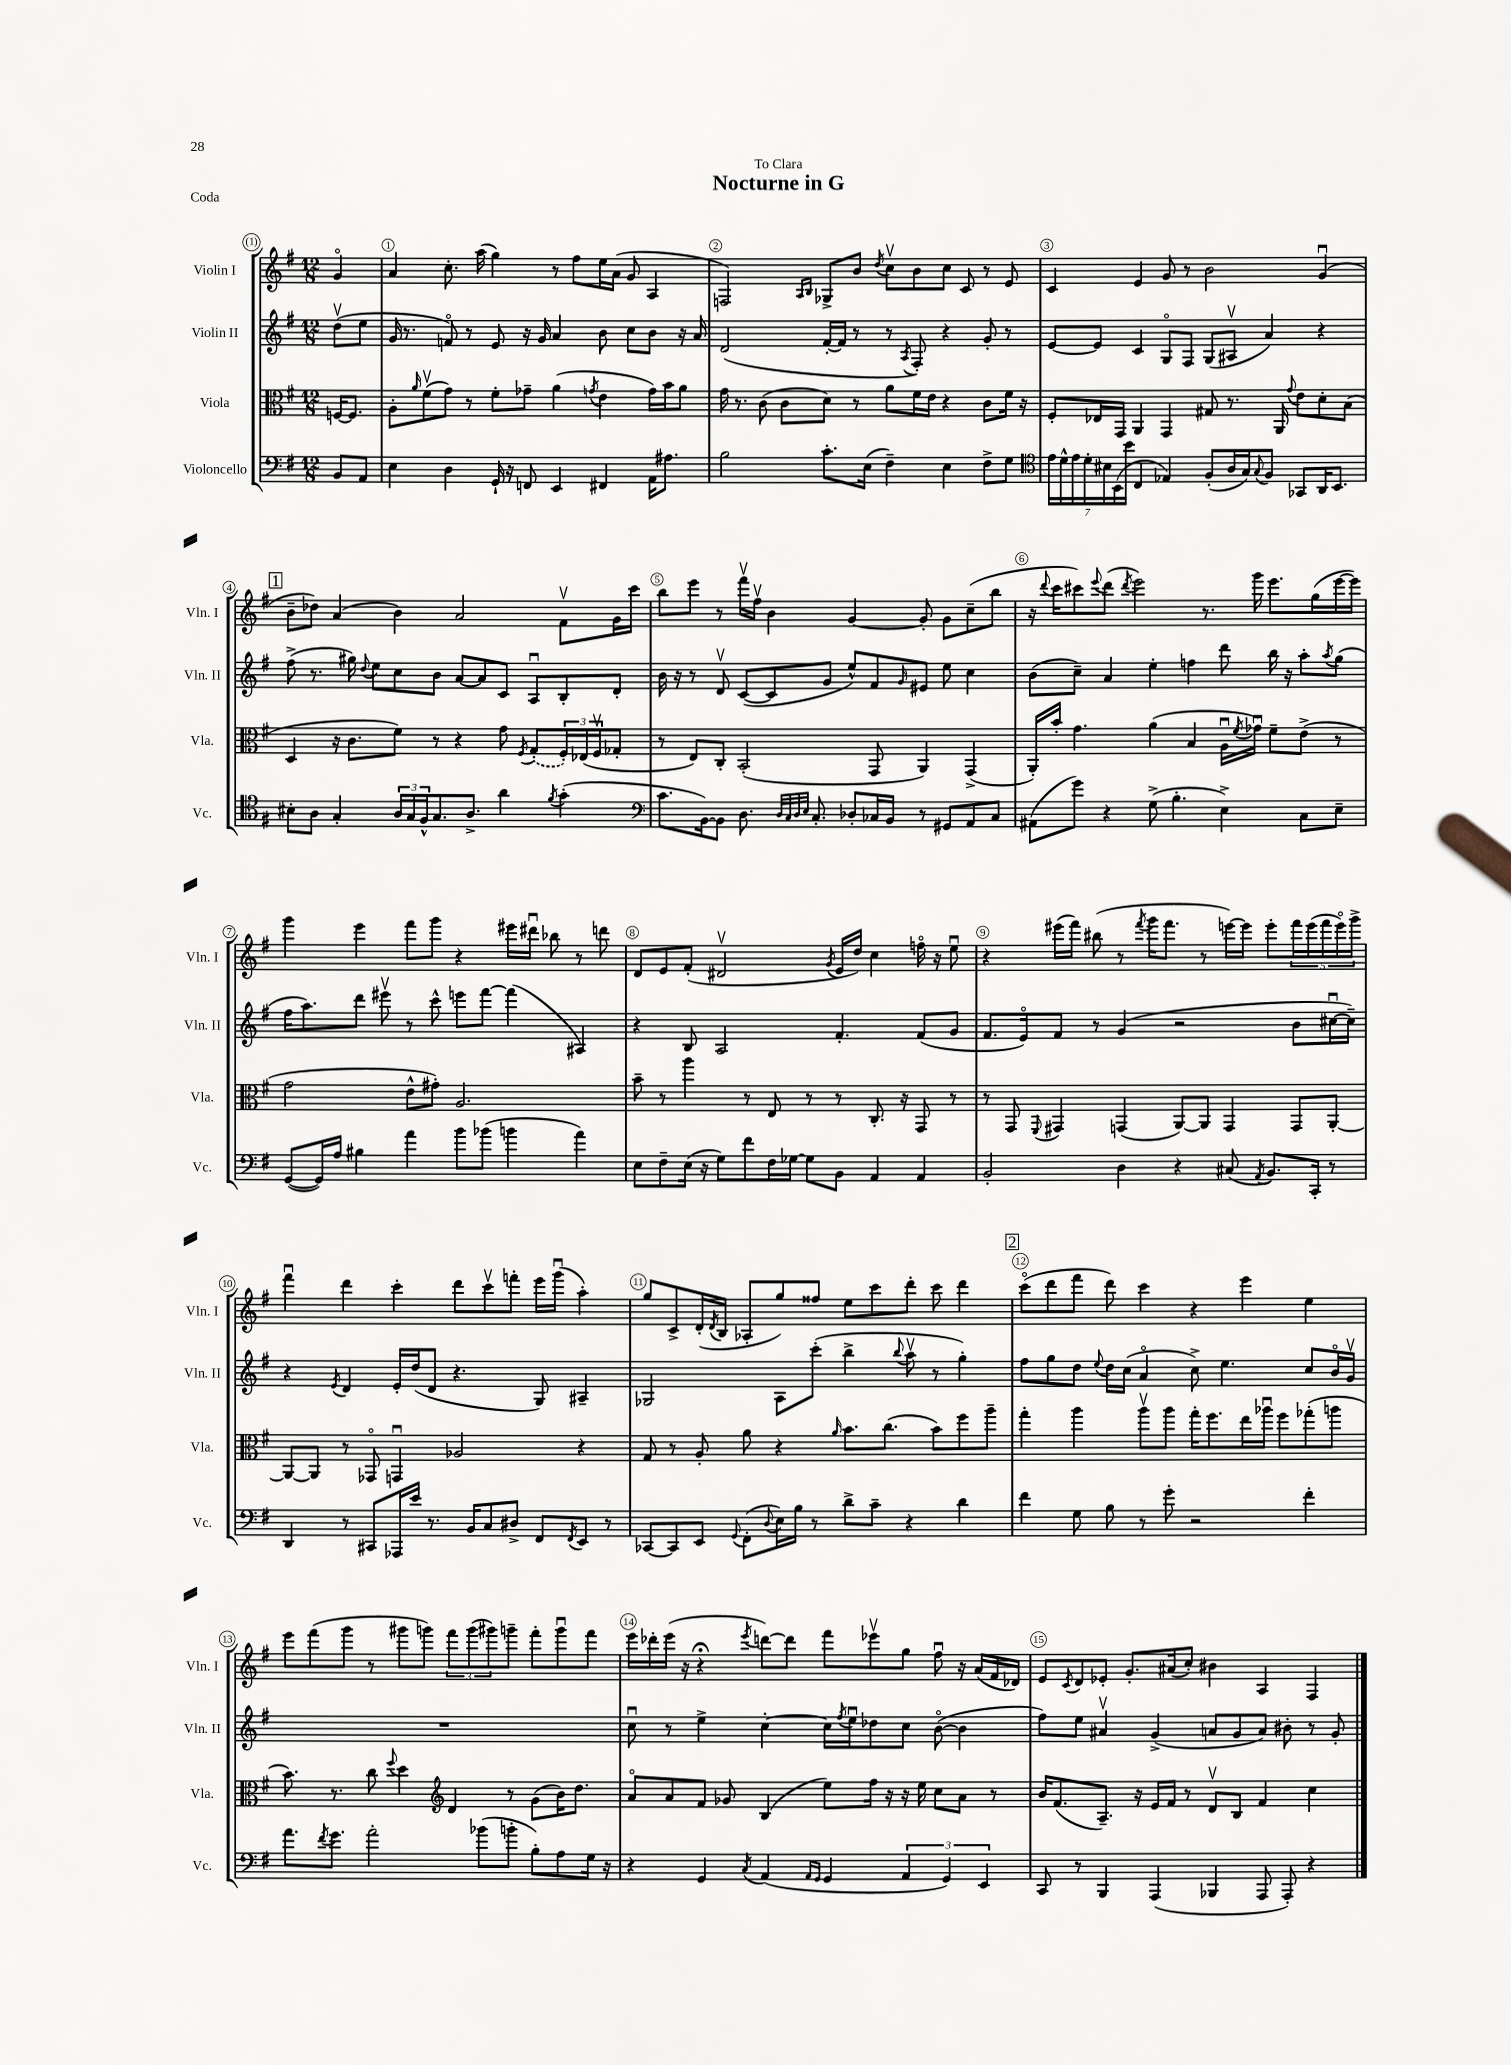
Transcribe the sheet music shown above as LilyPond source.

\header { title = "Nocturne in G" dedication = "To Clara" piece = "Coda" }
<<
\new StaffGroup <<
\new Staff = "s0" \with { instrumentName = "Violin I" shortInstrumentName = "Vln. I" } {
    \clef treble \key g \major \numericTimeSignature \time 12/8 \partial 4
    g'4\flageolet |
    a'4 c''8.-. a''16( g''4) r8 fis''8 e''16 a'16( g'8 a4 |
    f2) \grace { a16 b16 } ges8-> b'8 \acciaccatura { d''8 } c''8\upbow b'8 c''8 c'8 r8 e'8 |
    c'4 e'4 g'8 r8 b'2 g'4\downbow( |
    \mark \markup { \box "1" } b'8-- des''8) a'4( b'4) a'2 fis'8\upbow g'16 c'''16 |
    b''8 e'''8 r8 fis'''16\upbow fis''16\upbow b'4 g'4~ g'8-. g'8 c''8--( b''8 |
    r16 \appoggiatura { d'''8 } c'''16 cis'''8) \appoggiatura { e'''8 } d'''8( \acciaccatura { d'''8 } e'''2) r8. g'''16 e'''8. g''16( e'''16~ e'''16) |
    g'''4 e'''4 fis'''8 g'''8 r4 eis'''16 dis'''16\downbow bes''8 r8 d'''8 |
    d'8 e'8 fis'8-.( dis'2\upbow \acciaccatura { g'8 } e'16 d''16) c''4 f''16\flageolet r16 e''8\downbow |
    r4 eis'''16( fis'''16) bis''8( r8 \acciaccatura { fis'''8 } g'''16 fis'''8. r8 e'''16~) e'''16 e'''8-. \tuplet 5/4 { fis'''16 e'''16( fis'''16 e'''16\flageolet) g'''16-> } |
    fis'''4\downbow d'''4 c'''4-. d'''8 c'''8\upbow f'''8-. e'''16 g'''16\downbow( a''4-.) |
    g''8 c'8-> d'16-.( \acciaccatura { d'8 } b16 aes8-. g''8) fisis''8 e''8 c'''8 d'''8-. c'''8 d'''4 |
    \mark \markup { \box "2" } c'''8\flageolet( d'''8 fis'''8 d'''8) c'''4 r4 e'''4 e''4 |
    e'''8 fis'''8( g'''8 r8 gis'''8 g'''8) \tuplet 3/2 { fis'''8 g'''8( gis'''8) } g'''8-- fis'''8-. g'''8\downbow fis'''8 |
    e'''16 des'''16-. e'''16( r16 r4\fermata \acciaccatura { e'''8 } d'''8~) d'''8 fis'''8 ees'''8\upbow g''8 fis''8\downbow r16 a'16( fis'16 des'16) |
    e'8 \acciaccatura { c'8 } d'8 ees'8-. g'8.-. ais'16( c''8-.) bis'4 a4 fis4 \bar "|." |
}
\new Staff = "s1" \with { instrumentName = "Violin II" shortInstrumentName = "Vln. II" } {
    \clef treble \key g \major \numericTimeSignature \time 12/8 \partial 4
    d''8\upbow( e''8 |
    g'16 r8. f'8\flageolet) r8 e'8 r16 g'16 a'4 b'8 c''8 b'8 r16 a'16 |
    d'2( fis'16~-. fis'16 r8 r8 \acciaccatura { a8 } fis8-.) r4 g'8-. r8 |
    e'8~ e'8 c'4 g8\flageolet fis8 g8( ais8\upbow a'4) r4 |
    \mark \markup { \box "1" } fis''8->( r8. gis''16) \appoggiatura { d''8 } e''8 c''8 b'8 a'8~ a'8 c'8 a8\downbow b8-. d'8-. |
    b'16 r16 r8 d'8\upbow c'8~( c'8 g'8 e''8-^) fis'8 \grace { g'16 } eis'8 e''8 c''4 |
    b'8( c''8--) a'4 e''4-. f''4 d'''8 b''16 r16 a''8-. \acciaccatura { a''8 } g''8( |
    fis''16 a''8.) d'''8 eis'''8\upbow r8 c'''8-^ e'''8 fis'''8~ fis'''4( ais4) |
    r4 b8 a2 fis'4.-. fis'8( g'8 |
    fis'8. e'16\flageolet) fis'8 r8 g'4( r2 b'8 cis''16~\downbow cis''16--) |
    r4 \acciaccatura { e'8 } d'4 e'16-. d''16( d'8 r4. g8) ais4-- |
    ges2 a8 c'''8-.( b''4-> \appoggiatura { b''8 } a''8\upbow r8 g''4-.) |
    \mark \markup { \box "2" } fis''8 g''8 d''8 \appoggiatura { e''8 } d''16 c''16( a'4\flageolet c''8->) e''4. c''8 b'16\flageolet g'16\upbow |
    R1. |
    c''8\downbow r8 e''4-> c''4~-. c''16 \acciaccatura { fis''8 } e''16\downbow des''8 c''8 b'8~\flageolet( b'4 |
    fis''8) e''8 ais'4\upbow g'4->( a'8 g'8 a'8) bis'8-. r8 g'8-. \bar "|." |
}
\new Staff = "s2" \with { instrumentName = "Viola" shortInstrumentName = "Vla." } {
    \clef alto \key g \major \numericTimeSignature \time 12/8 \partial 4
    f16~ f8. |
    a8-. \grace { a'16 } fis'8\upbow( g'8) r8 fis'8-. ges'8-- a'4( \acciaccatura { g'8 } e'4 g'16) b'16 a'8 |
    g'16 r8. c'8( c'8 d'8) r8 a'8 fis'16 e'16 r4 c'8 fis'16 r16 |
    fis8-. ees16 g,16 a,4 g,4 gis8 r8. a,16 \appoggiatura { g'8 } e'8 d'8-. b8( |
    \mark \markup { \box "1" } d4 r16 c'8. fis'8) r8 r4 g'8 \acciaccatura { fis8 } \once \slurDashed g8-.( \tuplet 3/2 { fis16-.) ees16( fis16\upbow } ges8-. |
    r8 e8) c8-. b,2-.( g,8 a,4) g,4->( |
    a,16-.) b'16-. g'4. a'4( b4 a16\downbow \acciaccatura { fis'8 } ges'16\downbow) fis'8-- e'8->( r8 |
    g'2 e'8-^ gis'8-.) a2. |
    b'8-- r8 a''4 r8 e8 r8 r8 c8.-. r16 g,8 r8 |
    r8 g,8 \appoggiatura { fis,8 } gis,4 g,4( a,8~) a,8 g,4 g,8 a,8~-. |
    a,8~ a,8 r8 ges,8\flageolet g,4\downbow aes2 r4 |
    g8 r8 a8-. a'8 r4 \grace { a'16 } b'8. c''8.( b'8) fis''8 a''8-- |
    \mark \markup { \box "2" } g''4-. a''4 a''8\upbow a''8 g''16-. fis''8. e''16 aes''16\downbow fis''8 ges''8-.( a''8 |
    b'8.) r8. c''8 \appoggiatura { fis''8 } d''4 \clef treble d'4 r8 g'8( b'16) d''8. |
    a'8\flageolet a'8 fis'8 ges'8 b4( e''8) fis''16 r16 r16 e''16 c''8 a'8 r8 |
    b'16 fis'8.( a8.--) r16 e'16 fis'16 r8 d'8\upbow b8 fis'4 c''4 \bar "|." |
}
\new Staff = "s3" \with { instrumentName = "Violoncello" shortInstrumentName = "Vc." } {
    \clef bass \key g \major \numericTimeSignature \time 12/8 \partial 4
    b,8 a,8 |
    e4 d4 g,16-! r16 f,8 e,4 fis,4 a,16 ais8. |
    b2 c'8.-. e16( fis4--) e4 fis8-> g8 |
    \clef tenor \tuplet 7/4 { e'16 d'16-^ e'16 d'16-. bis16 b,16( b'16 } c4 ees4) fis8-.( a16 g16) \appoggiatura { g8 } fis8 ges,8 a,16 b,8. |
    \mark \markup { \box "1" } bis8-. a8 g4-. \tuplet 3/2 { a16 g16 fis16-^ } g8. a8.-> a'4 \acciaccatura { fis'8 } g'4-.( |
    \clef bass c'8. b,16~) b,8 d8. \grace { d32 c32 d32 e32 } c8.-. des8-. ces16 b,16 r8 gis,8 a,8 ces8 |
    ais,8( g'8) r4 g8->( b4.-. e4->) c8 e8-- |
    g,8~( g,16) a16 bis4 a'4 b'8 bes'8( b'4 a'4) |
    e8 fis8-- e16( r16 g8) fis'8 fis16 ges16~ ges8 b,8 a,4 a,4 |
    b,2-. d4 r4 cis8( \acciaccatura { a,8 } b,8.) c,16-. r8 |
    d,4 r8 cis,8 aes,,16 e'16 r8. b,16 c8 dis8-> fis,8 \acciaccatura { fis,8 } e,8 r8 |
    ces,8~ ces,8 e,8 \appoggiatura { g,8 } fis,8-.( \appoggiatura { d8 } e16) b16 r8 d'8-> c'8-- r4 d'4 |
    \mark \markup { \box "2" } fis'4 g8 b8 r8 g'8-. r2 fis'4-. |
    a'8. \acciaccatura { fis'8 } g'8. a'2-. bes'8( b'8-. b8-.) a8 g16 r16 |
    r4 g,4 \acciaccatura { c8 } a,4( \grace { a,16 g,16 } g,4 \tuplet 3/2 { a,4 g,4) e,4 } |
    c,8 r8 b,,4 a,,4( bes,,4 a,,8 a,,8-.) r4 \bar "|." |
}
>>
>>
\layout { \context { \Score \override BarNumber.break-visibility = ##(#f #t #t) barNumberVisibility = #all-bar-numbers-visible \override BarNumber.stencil = #(make-stencil-circler 0.1 0.3 ly:text-interface::print) } }
